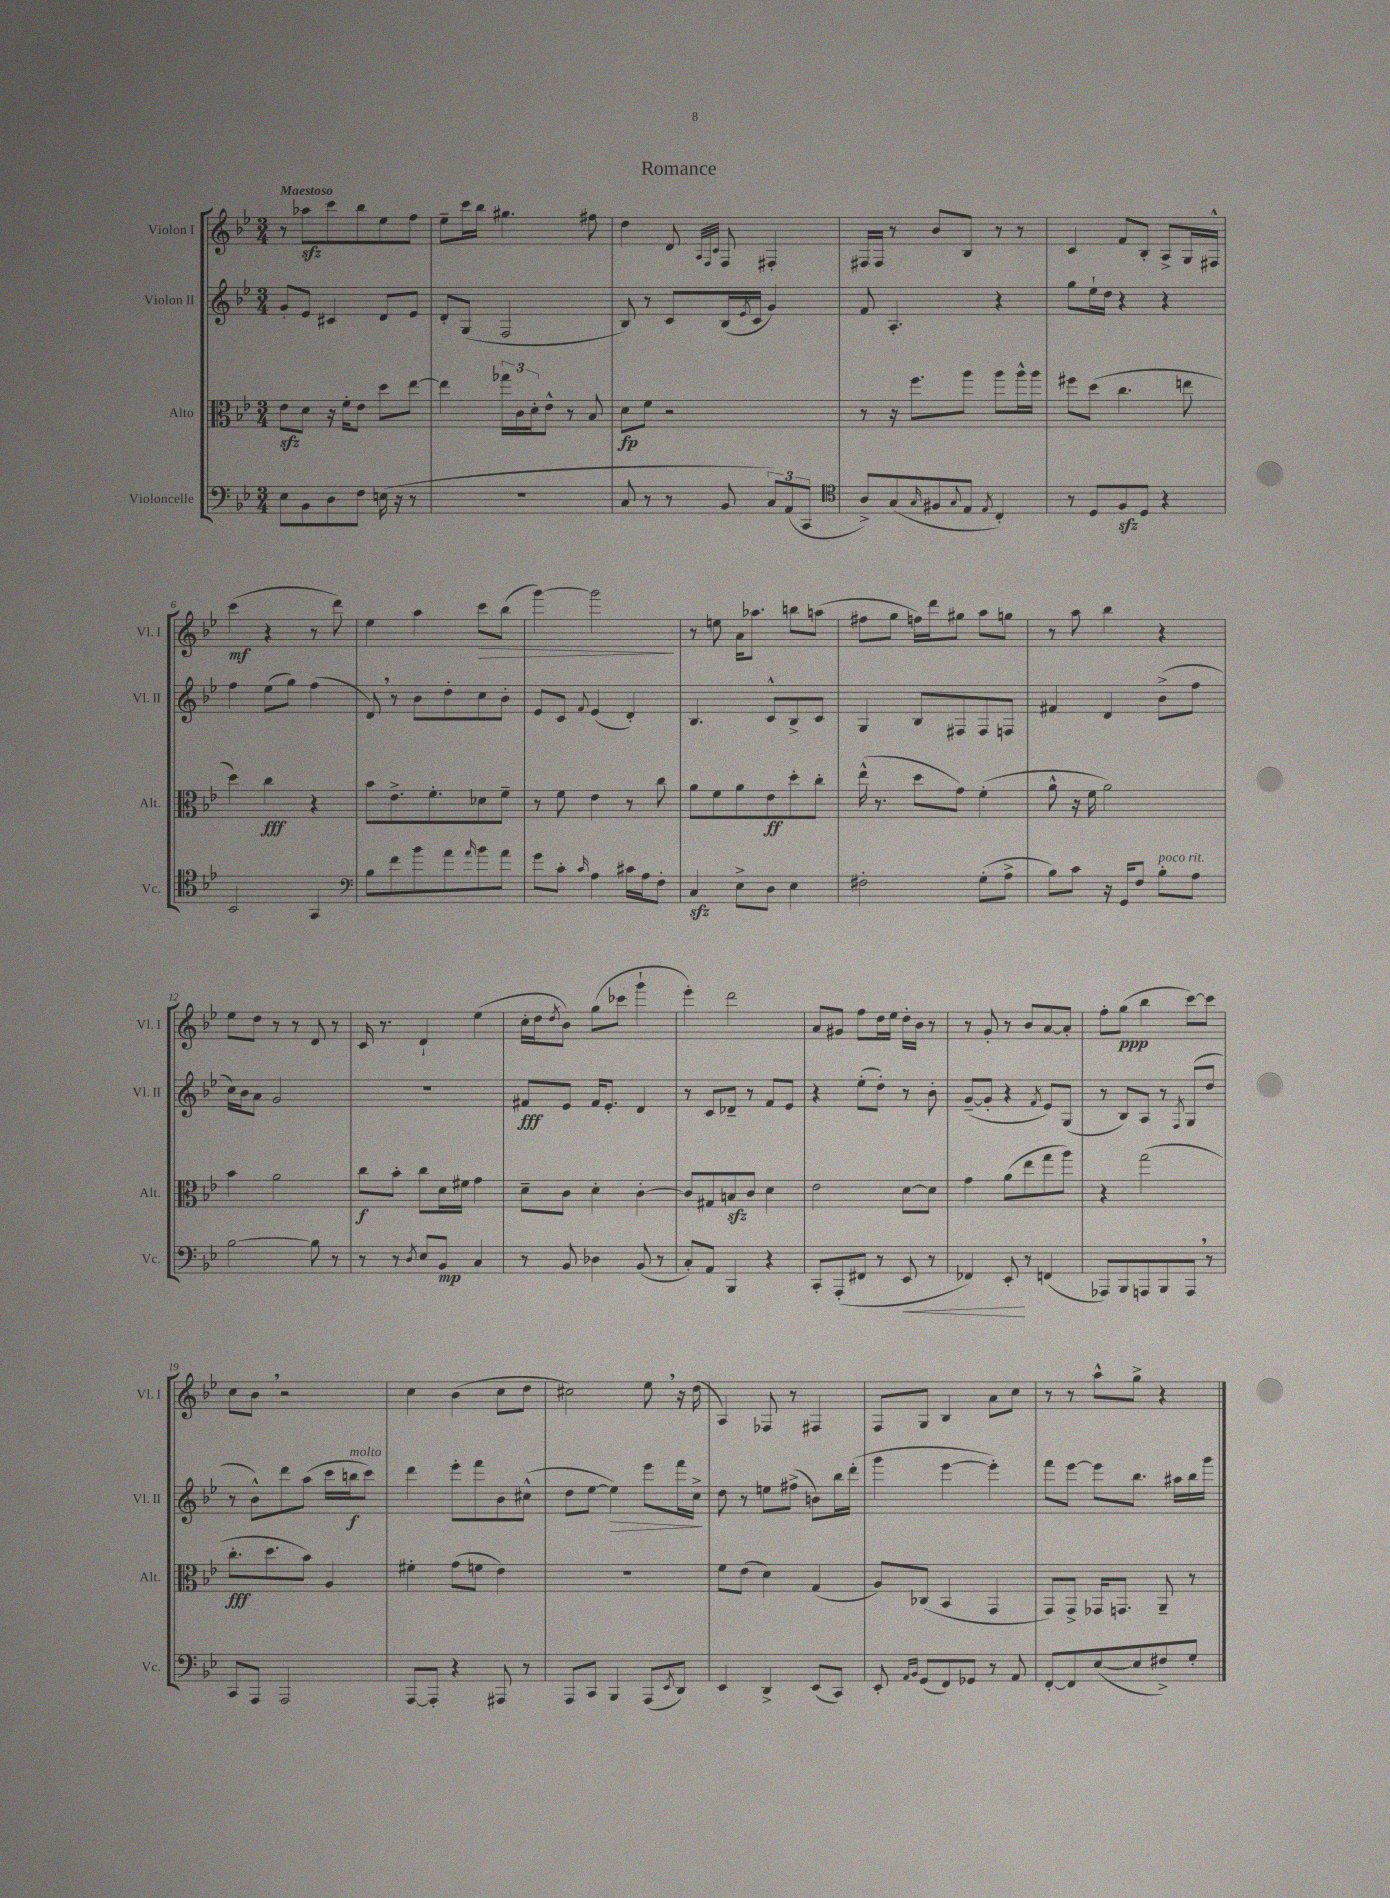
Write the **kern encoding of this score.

**kern	**kern	**kern	**kern
*staff4	*staff3	*staff2	*staff1
*clefF4	*clefC3	*clefG2	*clefG2
*k[b-e-]	*k[b-e-]	*k[b-e-]	*k[b-e-]
*M3/4	*M3/4	*M3/4	*M3/4
8E-	8e-	8g'	8r
8BB-	8d	8e-	8aa-
8D	16r	4c#	8ccc
.	16f'	.	.
8F	8e-	.	8bb-
(16E	8dd	8d	8ee-
16r	.	.	.
8r	[8ee-	8e-	8ff
=	=	=	=
2.r	4ee-]	8d'	8ee-~
.	.	(8G	16ccc
.	.	.	16bb-
.	24gg-	2F	4.gg#
.	24c	.	.
.	24d'	.	.
.	8e-^^	.	.
.	8r	.	.
.	8B-	.	8ff#
=	=	=	=
8C	8d	8B-)	4dd
8r	8f	8r	.
8r	2r	8c	8d
.	.	.	32qqA
.	.	.	32qqF
.	.	.	32qqc
8BB-	.	(16B-	8F
.	.	8qe-	.
.	.	16c	.
12C)	.	4g)	4F#'
(12AA	.	.	.
12CC	.	.	.
=	=	=	=
*clefC4	*	*	*
8A^)	8r	8f	16F#
.	.	.	16F#
(8G	16r	4.A'	8r
.	8.ff	.	.
16qqG	.	.	.
8F#	.	.	8b-
8qqG	.	.	.
8E-	8aa	.	8B-
8qE-	.	.	.
4C')	8aa	4r	8r
.	16aa^^	.	8r
.	16aa	.	.
=	=	=	=
8r	8ff#	8gg	4c
8D	(8dd	16ee-`	.
.	.	16dd	.
8F	4.cc	4r	8f
8D	.	.	8B-'
4r	.	4r	8A^
.	8ee	.	16G
.	.	.	16F#^^
=	=	=	=
2BB-	4dd)	4ff	(4ccc
.	4cc	(8ee-	4r
.	.	8gg)	.
4GG	4r	(4ff	8r
.	.	.	8ddd)
=	=	=	=
*clefF4	*	*	*
8B-	8b-	8d)	4ee-
8f	8.e-^	8r	.
8b-	.	8b-	4aa
.	8.f'	.	.
8a	.	8dd'	.
16qqa	.	.	.
8b-	8d-	8cc	8ccc
8a	8f~	8b-'	(8bb-
=	=	=	=
8g	8r	8e-	[4ggg)
8c'	8f	8c	.
16qqc	.	8qqf	.
4A	4e-	(4e-	2ggg]
16c#	8r	4d')	.
16A	.	.	.
8F'	8cc	.	.
=	=	=	=
4C	8a	4.B-	8r
.	8f	.	8ee
8E-^	8a	.	16a
.	.	.	8.aa-
8D	8e-	8c^^	.
4E-	8dd'	8B-^	8bb
.	8cc'	8c	(8aa
=	=	=	=
2F#'	(16ee-^^	4G	8ff#
.	8.r	.	.
.	.	.	8gg
.	8dd	8B-	16ff)
.	.	.	16ddd
.	8g)	8F#	8gg#
(8G'	(4f'	8F#	8aa
8A^	.	8F	8gg
=	=	=	=
8B-)	8a^^	4f#	8r
8c	16r	.	8aa
.	16f	.	.
16r	2a)	4d	4bb-
16GG	.	.	.
8F	.	.	.
8B-'	.	(8b-^	4r
8A	.	8ff	.
=	=	=	=
[2B-	4b-	16cc)	8ee-
.	.	16b-	.
.	.	8a	8dd
.	2a	2g	8r
.	.	.	8r
8B-]	.	.	8d
8r	.	.	8r
=	=	=	=
8r	8cc	2.r	16c
.	.	.	8.r
8r	8b-'	.	.
8qD	.	.	.
8E-	8cc	.	4d`
8BB-	16d	.	.
.	16f#	.	.
4C	4g	.	(4ee-
=	=	=	=
8r	8d~	8f#	16cc'
.	.	.	16dd
.	.	.	8qdd
8BB-	8c	8e-	8b-)
4D-	4d'	16f#	(8gg
.	.	8.e-'	.
.	.	.	8ccc-
(8BB-	[4c'	4d	4ggg`
8r	.	.	.
=	=	=	=
8C')	8c]	8r	4eee-')
8AA	8G#	8c	.
4BBB-	8B	8d-~	2ddd
.	8c	8r	.
4r	4d	8f	.
.	.	8e-	.
=	=	=	=
8CC'	2e-	4r	8a
(8AAA'	.	.	8g#
8FF#	.	(8ee-'	8ff
8r	.	8dd')	16dd
.	.	.	16ee-
8EE-	[8d	8r	16dd'
.	.	.	16b-
8r	8d]	8b-'	8r
=	=	=	=
4FF-)	4g	([8g~	8r
.	.	8g']	8g'
8EE-'	(8a	4r	8r
8r	8ee-	.	8b-
.	.	8qf	.
(4FF	8gg	8e-)	[8a
.	8aa)	(8G	8a']
=	=	=	=
8AAA-)	4r	8r	8ff'
8BBB-	.	8B-)	(8gg
8AAA	(2gg	8A	4bb-
8BBB-	.	8r	.
.	.	8qF	.
8AAA	.	(8G	[8ccc)
8r	.	8dd	8ccc]
=	=	=	=
8CC	8.cc'	8r	8cc
8AAA	.	8b-^^)	8b-
.	8.dd	.	.
2AAA	.	8ddd	2r
.	8b-)	(8aa	.
.	4A	16ccc	.
.	.	16bb	.
.	.	8ccc)	.
=	=	=	=
[8AAA	4f#'	4ddd	4cc
8AAA']	.	.	.
4r	(8g	8eee-'	(4b-
.	8f	8fff	.
8AAA#	4e-)	8b-	8cc
8r	.	(8cc#^^	8dd
=	=	=	=
8AAA	2.r	8dd	2cc#)
8CC	.	[8ee-	.
4BBB-	.	4ee-])	.
(8AAA	.	8eee-	8ee-
8qEE-	.	.	.
8DD)	.	16fff	16r
.	.	16cc^	(16dd
=	=	=	=
4EE-	8f	8dd	4A)
.	(8e-	8r	.
4DD^	4d)	8ee	8F-
.	.	(8ff#^	8r
(8EE-	(4G	8b)	4F#
8CC)	.	16bb-	.
.	.	(16ddd'	.
=	=	=	=
8EE-'	8A)	4ggg	8F
16qqAA	.	.	.
16qqBB-	.	.	.
(8GG	(8C-	.	8G
8FF)	4BB-	[4eee-	4B-
8GG-	.	.	.
8r	4GG	4eee-'])	8a
8AA	.	.	8cc
=	=	=	=
[8FF'	8GG)	8fff	8r
8FF]	8GG^	[8eee-	8r
([8E-	16GG-	8eee-]	8aa^^
.	8.GG	.	.
8E-]	.	8.bb-	8gg^
8F#^)	8AA~	.	4r
.	.	16aa#	.
8G'	8r	16bb-	.
.	.	16ggg	.
==	==	==	==
*-	*-	*-	*-
